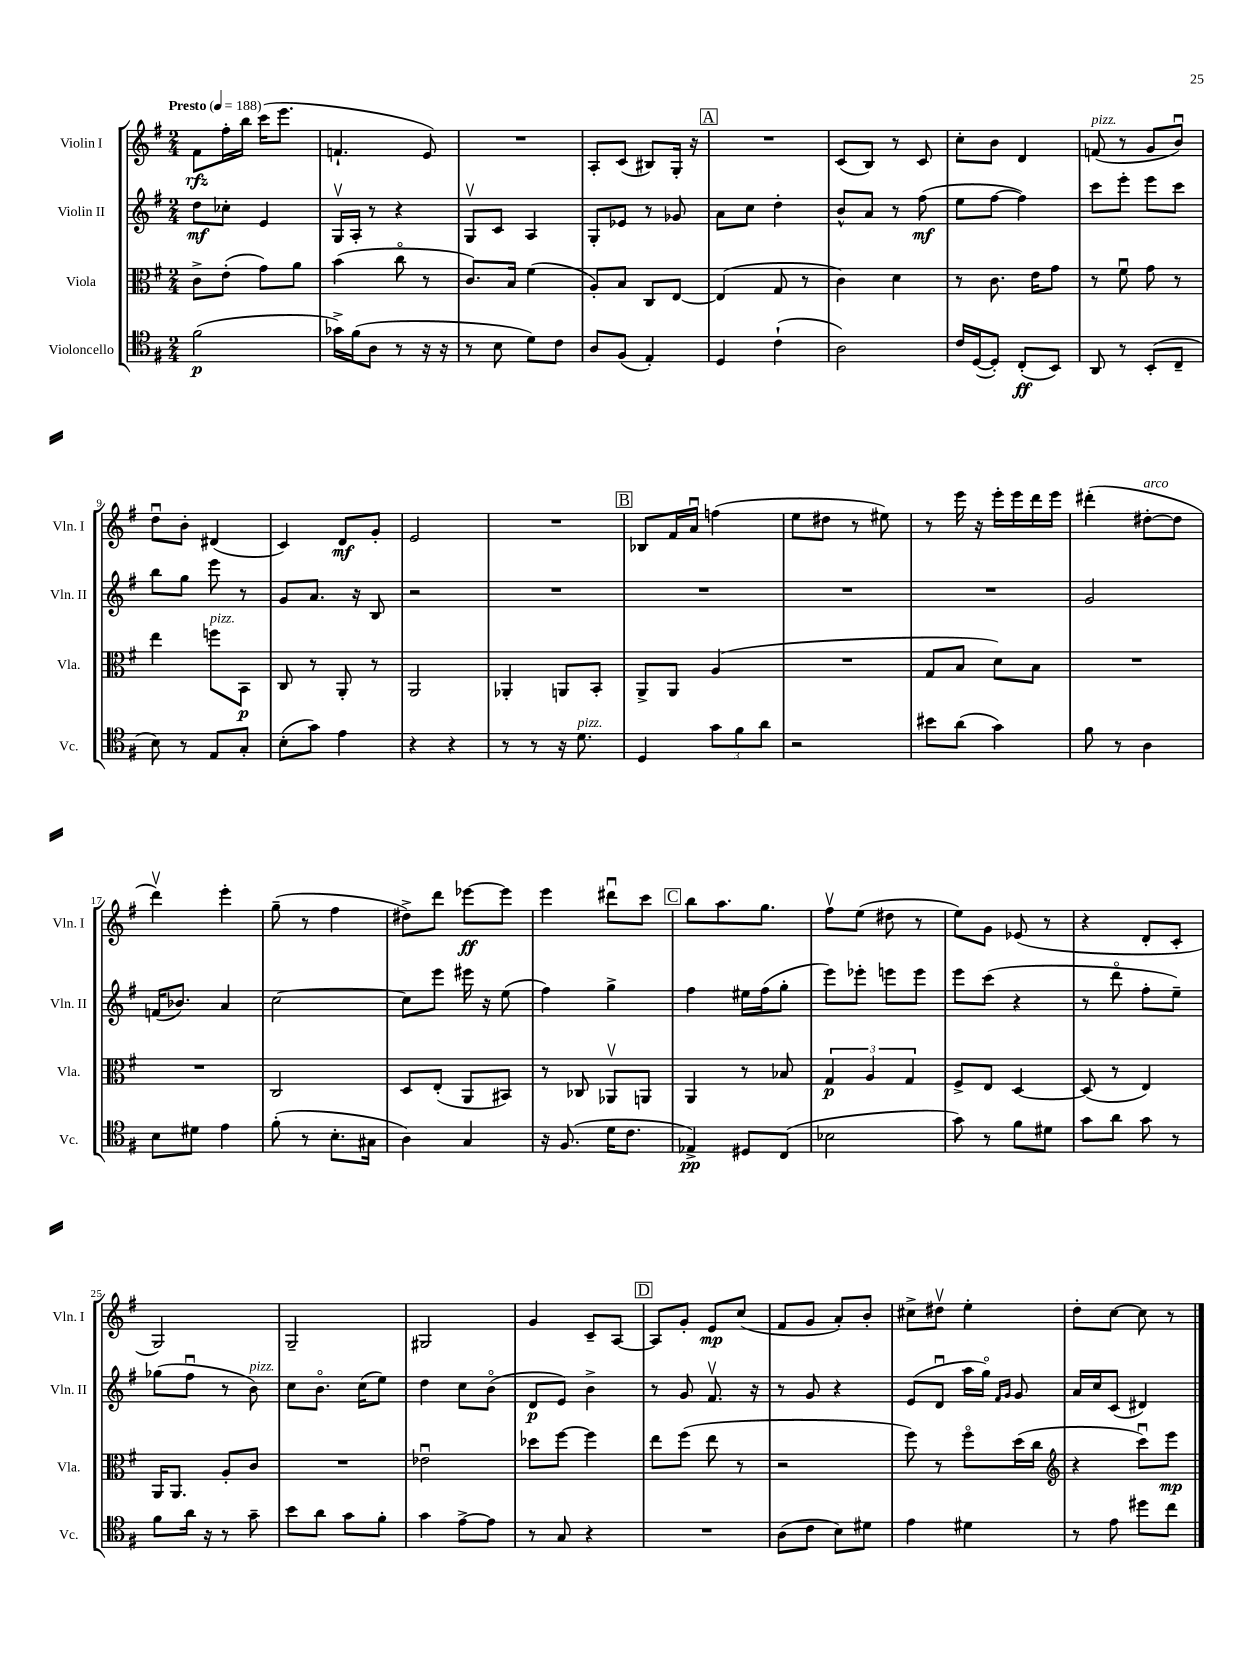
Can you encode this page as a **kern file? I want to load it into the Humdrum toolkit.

**kern	**kern	**kern	**kern
*staff4	*staff3	*staff2	*staff1
*clefC4	*clefC3	*clefG2	*clefG2
*k[f#]	*k[f#]	*k[f#]	*k[f#]
*M2/4	*M2/4	*M2/4	*M2/4
*MM188	*MM188	*MM188	*MM188
(2f#	8c^	8dd	8f#
.	(8e'	8cc-'	16ff#'
.	.	.	16bb
.	8g)	4e	(16ccc
.	.	.	8.eee
.	8a	.	.
=	=	=	=
16g-^)	(4b	16Gv	4.f`
(16f#	.	16A'	.
8A	.	8r	.
8r	8cco	4r	.
16r	8r	.	8e)
16r	.	.	.
=	=	=	=
8r	8.c)	8Gv	2r
8B	.	8c	.
.	16B	.	.
8d)	(4f#	4A	.
8c	.	.	.
=	=	=	=
8A	8A')	8G'	8A'
(8F#	8B	8e-	(8c
4E')	8C	8r	8B#)
.	[8E	8g-	16G'
.	.	.	16r
=	=	=	=
4D	(4E]	8a	2r
.	.	8cc	.
(4c`	8G	4dd'	.
.	8r	.	.
=	=	=	=
2A)	4c)	8b^^	(8c
.	.	8a	8B)
.	4d	8r	8r
.	.	(8ff#	8c
=	=	=	=
16c	8r	8ee	8cc'
([16D	.	.	.
8D'])	8.c	[8ff#	8b
(8C'	.	4ff#])	4d
.	16e	.	.
8BB)	8g	.	.
=	=	=	=
8AA	8r	8ccc	(8f
8r	8f#u	8eee'	8r
(8BB'	8g	8eee	8g
8C~	8r	8ccc	8bu)
=	=	=	=
8B)	4ee	8bb	8ddu
8r	.	8gg	8b'
8E	8ff	8eee	(4d#
8G'	8BB	8r	.
=	=	=	=
(8B'	8C	8g	4c)
8g)	8r	8.a	.
4e	8AA'	.	8d
.	.	16r	.
.	8r	8B	8g'
=	=	=	=
4r	2AA	2r	2e
4r	.	.	.
=	=	=	=
8r	4AA-'	2r	2r
8r	.	.	.
16r	8AA	.	.
8.d	.	.	.
.	8BB'	.	.
=	=	=	=
4D	8AA^	2r	8B-
.	8AA	.	16f#
.	.	.	16au
12g	(4A	.	(4ff
12f#	.	.	.
12a	.	.	.
=	=	=	=
2r	2r	2r	8ee
.	.	.	8dd#
.	.	.	8r
.	.	.	8ee#)
=	=	=	=
8b#	8G	2r	8r
(8a	8B	.	16eee
.	.	.	16r
4g)	8d)	.	16eee'
.	.	.	16eee
.	8B	.	16ddd
.	.	.	16eee
=	=	=	=
8f#	2r	2g	(4ddd#'
8r	.	.	.
4A	.	.	[8dd#'
.	.	.	8dd#]
=	=	=	=
8B	2r	(16f	4dddv)
.	.	8.b-)	.
8d#	.	.	.
4e	.	4a	4eee'
=	=	=	=
(8f#'	2C	[2cc	(8gg~
8r	.	.	8r
8.B'	.	.	4ff#
16G#	.	.	.
=	=	=	=
4A)	8D	8cc]	8dd#^)
.	(8E'	8eee	8ddd
4G	8AA	16eee#	[8eee-
.	.	16r	.
.	8BB#)	(8ee	8eee-]
=	=	=	=
16r	8r	4ff#)	4eee
(8.F#	.	.	.
.	8C-	.	.
16d	8AA-v	4gg^	8ddd#u
8.c	.	.	.
.	8AA	.	8ccc
=	=	=	=
4E-^)	4AA	4ff#	8bb
.	.	.	8.aa
8D#	8r	16ee#	.
.	.	(16ff#	8.gg
(8C	8B-	8gg'	.
=	=	=	=
2B-	6G	8eee)	8ff#v
.	.	8eee-'	(8ee
.	6A	.	.
.	.	8eee	8dd#
.	6G	.	.
.	.	8eee	8r
=	=	=	=
8g)	8F#^	8eee	8ee)
8r	8E	(8ccc	8g
8f#	[4D	4r	(8e-
8d#	.	.	8r
=	=	=	=
8g	(8D]	8r	4r
8a	8r	8dddo	.
8g	4E)	8ff#'	8d'
8r	.	8ee~)	8c'
=	=	=	=
8f#	16AA	(8gg-	2G)
.	8.AA	.	.
16a	.	8ff#u	.
16r	.	.	.
8r	8A'	8r	.
8g~	8c	8b)	.
=	=	=	=
8b	2r	8cc	2G~
8a	.	8.bo	.
8g	.	.	.
.	.	(16cc	.
8f#'	.	8ee)	.
=	=	=	=
4g	2e-u	4dd	2G#
[8e^	.	8cc	.
8e]	.	(8bo	.
=	=	=	=
8r	8dd-	8d	4g
8G	[8ff#	8e)	.
4r	4ff#]	4b^	8c~
.	.	.	[8A
=	=	=	=
2r	8ee	8r	8A]
.	(8ff#	8g	8g'
.	8ee	8.f#v	8e
.	8r	.	(8cc
.	.	16r	.
=	=	=	=
(8A	2r	8r	8f#
8c	.	8g	8g
8B)	.	4r	8a')
8d#	.	.	8b'
=	=	=	=
4e	8ff#)	(8e	8cc#^
.	8r	8du	8dd#v
4d#	8ff#o	16aa	4ee'
.	.	16ggo)	.
.	.	16qqf#	.
.	.	16qqg	.
.	(16dd	8g	.
.	16cc	.	.
=	=	=	=
*	*clefG2	*	*
8r	4r	16a	8dd'
.	.	16cc	.
8e	.	(8c	[8cc
8dd#	8cccu)	4d#)	8cc]
8cc	8eee	.	8r
==	==	==	==
*-	*-	*-	*-
